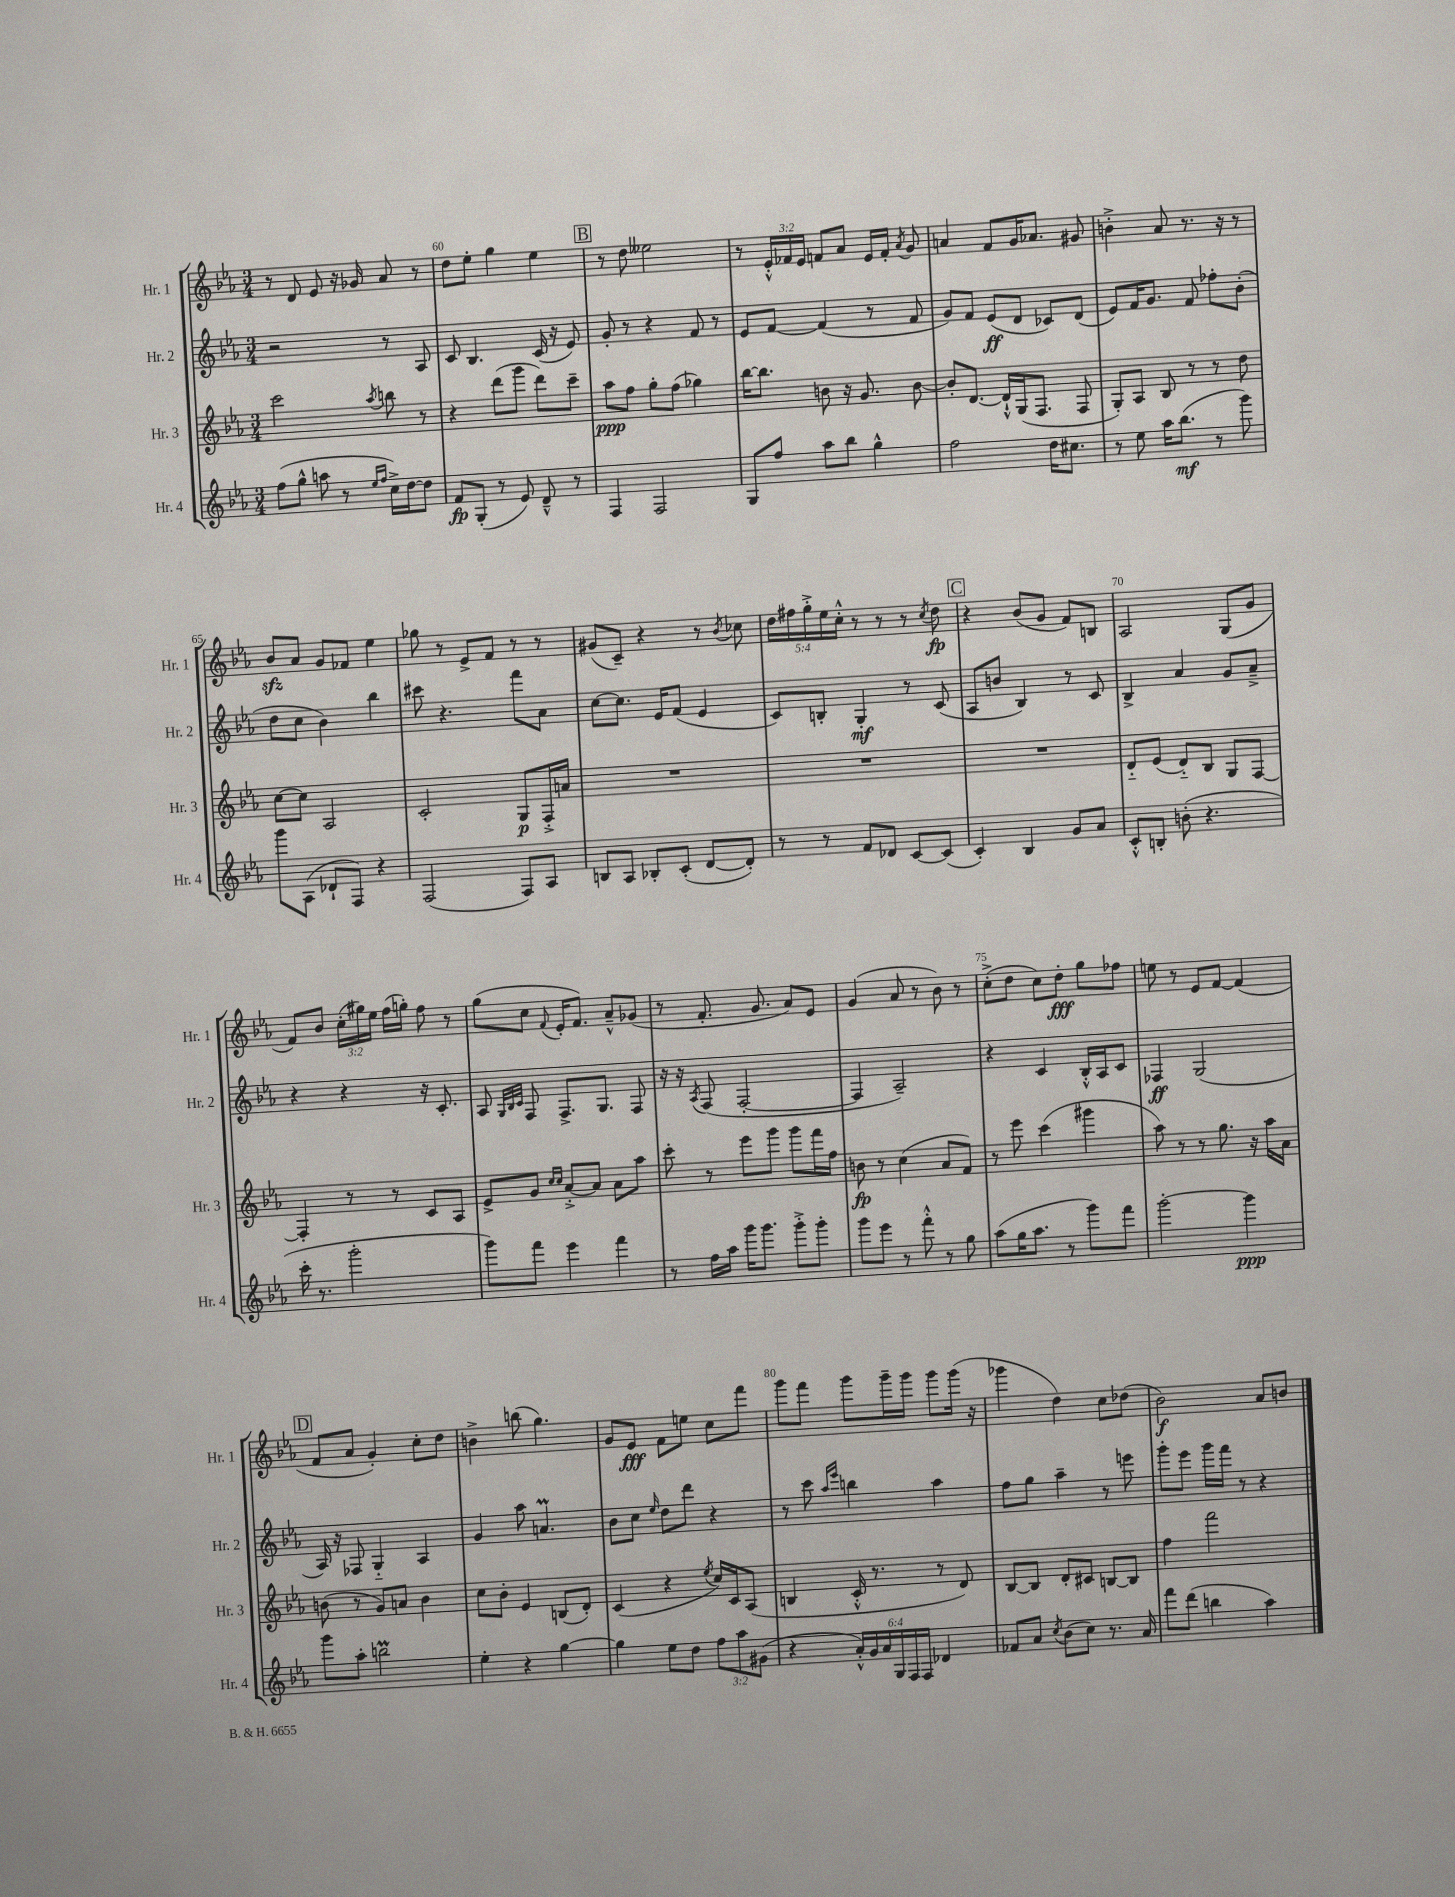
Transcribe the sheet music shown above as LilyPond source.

<<
\new StaffGroup <<
\new Staff = "s0" \with { instrumentName = "Hr. 1" shortInstrumentName = "Hr. 1" } {
    \clef treble \key ees \major \numericTimeSignature \time 3/4 \override Staff.TupletNumber.text = #tuplet-number::calc-fraction-text
    \autoBeamOff r8 d'8 ees'8 r16 ges'16 aes'8 r8 |
    d''8[ ees''8]-. g''4 ees''4 |
    \mark \markup { \box "B" } r8 d''8 eeses''2 |
    r8 \tuplet 3/2 { ees'16[-.-^ fes'16 ees'16] } f'8[ aes'8] ees'16[ f'16]-. \acciaccatura { aes'8 } g'8 |
    a'4 f'8[ g'16 aes'8.] gis'8 |
    b'4-.-> aes'8 r8. r16 r8 |
    bes'8[\sfz aes'8] g'8[ fes'8] ees''4 |
    ges''8 r8 ees'8[-> f'8] r8 r8 |
    gis'8[( c'8]--) r4 r8 \acciaccatura { bes'8 } ces''8 |
    \tuplet 5/4 { d''16[ fis''16 g''16-.-> ees''16 c''16]-.-^ } r8 r8 r8 \acciaccatura { c''8 } d''8\fp |
    \mark \markup { \box "C" } r4 bes'8[( g'8] f'8[) b8] |
    aes2 g8[( g'8] |
    f'8[) bes'8] \tuplet 3/2 { c''16[-.( gis''16) ees''16] } f''16[( g''16]-.) f''8 r8 |
    g''8[( c''8] \appoggiatura { f'8 } ees'16[-. f'8.]) aes'8[---^ ges'8]( |
    r8 f'8.-. g'8. aes'8[) ees'8] |
    g'4( aes'8 r8 bes'8) r8 |
    c''8[-.->( d''8] c''8[) d''8]-.\fff g''8[ fes''8] |
    e''8 r8 ees'8[ f'8]~ f'4( |
    \mark \markup { \box "D" } f'8[ aes'8] g'4-.) c''8[-. d''8] |
    b'4-> b''8( g''4.) |
    g'8[ ees'8]\fff f'8[ e''8] c''8[ f'''8] |
    g'''8[ f'''8] g'''8[ g'''16-- g'''16] g'''8[ g'''16]( r16 |
    ges'''4 d''4) c''8[ des''8]( |
    bes'2\f) aes'8[ b'8] \bar "|." |
}
\new Staff = "s1" \with { instrumentName = "Hr. 2" shortInstrumentName = "Hr. 2" } {
    \clef treble \key ees \major \numericTimeSignature \time 3/4
    \autoBeamOff r2 r8 aes8 |
    c'8 bes4. c'16( r16 ees'8) |
    \mark \markup { \box "B" } g'8-. r8 r4 f'8 r8 |
    ees'8[ f'8]~ f'4( r8 f'8 |
    g'8[) f'8] ees'8[\ff( d'8] ces'8[) d'8]( |
    ees'8[) f'16 g'8.] f'8 fes''8[-. bes'8]-.( |
    d''8[ c''8] bes'4) bes''4 |
    cis'''8 r4. f'''8[ aes'8] |
    c''8[~ c''8.] ees'16[ f'8]( ees'4 |
    c'8[) b8]-. g4-.\mf r8 c'8( |
    \mark \markup { \box "C" } aes8[ b'8] bes4) r8 c'8 |
    bes4-> aes'4 g'8[ aes'8]---> |
    r4 r4 r16 c'8.-. |
    aes8 \grace { g32[ bes32 c'32] } f8 f8.[-> g8.] f8 |
    r16 r16 \acciaccatura { aes8 } f8( f2~-. |
    f4 aes2--) |
    r4 c'4 bes16[-.-^ aes16 c'8] |
    fes4\ff g2( |
    \mark \markup { \box "D" } aes16) r16 fes8 g4-_ aes4 |
    g'4 aes''8 a'4.\prall |
    bes'8[ c''8] \grace { ees''16 } d''8[ d'''8] r4 |
    r8 c'''8 \grace { aes''16[ ees'''16] } b''4 aes''4 |
    f''8[ g''8] aes''4-- r8 e'''8 |
    g'''8[-. ees'''8] g'''16[ f'''16] r8 r4 \bar "|." |
}
\new Staff = "s2" \with { instrumentName = "Hr. 3" shortInstrumentName = "Hr. 3" } {
    \clef treble \key ees \major \numericTimeSignature \time 3/4
    \autoBeamOff c'''2 \acciaccatura { aes''8 } b''8 r8 |
    r4 d'''8[( g'''8] d'''8[) c'''8]-- |
    \mark \markup { \box "B" } aes''8[\ppp f''8] g''8[-. f''8]( ges''4) |
    bes''16[~ bes''8.] b'8 r16 g'8. b'8~ |
    b'8[-. d'8.]~ d'16[-!-^ g16( f8.] f8 |
    g8[-.) aes8] bes8 r8 r8 d''8 |
    c''8[~ c''8] aes2 |
    c'2-. g8[\p f16-.-> a'16] |
    R2. |
    R2. |
    \mark \markup { \box "C" } R2. |
    d'8[-_ ees'8]( d'8[-_) bes8] g8[ f8]~ |
    f4-. r8 r8 c'8[ aes8] |
    ees'8[-> g'8] \grace { c''16[ c''16] } aes'8[~-.-> aes'8] aes'8[ aes''8] |
    c'''8-. r8 ees'''8[ g'''8] g'''8[ f'''16 f''16] |
    b'8\fp r8 c''4( aes'8[ f'8]) |
    r8 ees'''8 c'''4( gis'''4 |
    aes''8) r8 r8 g''8. r16 aes''16[ aes'16] |
    \mark \markup { \box "D" } b'8( r8 g'8[) a'8] b'4 |
    c''8[ bes'8]-. ees'4 b8[( d'8]-.) |
    c'4( r4 \acciaccatura { ees''8 } c''16[) c'16 aes8]( |
    b4 c'16-.-^ r8. r8 d'8) |
    bes8[~ bes8] d'8[-. cis'8] b8[~ b8] |
    f''4 f'''2 \bar "|." |
}
\new Staff = "s3" \with { instrumentName = "Hr. 4" shortInstrumentName = "Hr. 4" } {
    \clef treble \key ees \major \numericTimeSignature \time 3/4 \override Staff.TupletNumber.text = #tuplet-number::calc-fraction-text
    \autoBeamOff f''8[( g''8]-^ a''8 r8 \grace { ees''16[ f''16] } c''16[->) d''16~ d''8] |
    f'8[\fp g8]-.( r8 ees'8) d'8---^ r8 |
    \mark \markup { \box "B" } f4 f2 |
    g8[ f''8] aes''8[ bes''8] g''4-^ |
    f''2 d''16[ cis''8.] |
    r8 ees''8 aes''16[ bes''8.]\mf( r8 g'''8) |
    g'''8[ aes8]( des'8[-! f8]) r4 |
    f2( f8[) aes8] |
    b8[ aes8] bes8[-. c'8]-.( d'8[~ d'8]-.) |
    r8 r8 f'8[ des'8] c'8[~ c'8]( |
    \mark \markup { \box "C" } c'4-.) bes4 g'8[ aes'8] |
    c'8[-.-^ b8]-. b'8-.( r4. |
    c'''16-. r8. g'''2-. |
    g'''8[) f'''8] ees'''4 f'''4 |
    r8 f''16[ aes''16] g'''16[ g'''8.] g'''8[-.-> g'''8]-. |
    g'''8[ ees'''8] r8 f'''8-.-^ r8 g''8 |
    aes''8[( g''16 aes''8.] r8 g'''8[) f'''8] |
    g'''2~-. g'''4\ppp |
    \mark \markup { \box "D" } g'''8[ aes''8]-. b''2\prall |
    ees''4-. r4 g''4~ |
    g''4 ees''8[ d''8] \tuplet 3/2 { f''8[ aes''8 gis'8]( } |
    r4 \tuplet 6/4 { aes'16[-.-^) g'16 aes'16 g16 f16 f16] } des'4 |
    fes'8[ aes'8] \acciaccatura { c''8 } bes'8[( c''8]) r8. aes'16 |
    f'''8[ d'''8]( b''4 aes''4) \bar "|." |
}
>>
>>
\layout { \context { \Score currentBarNumber = #59 \override BarNumber.break-visibility = ##(#f #t #t) barNumberVisibility = #(every-nth-bar-number-visible 5) } }
